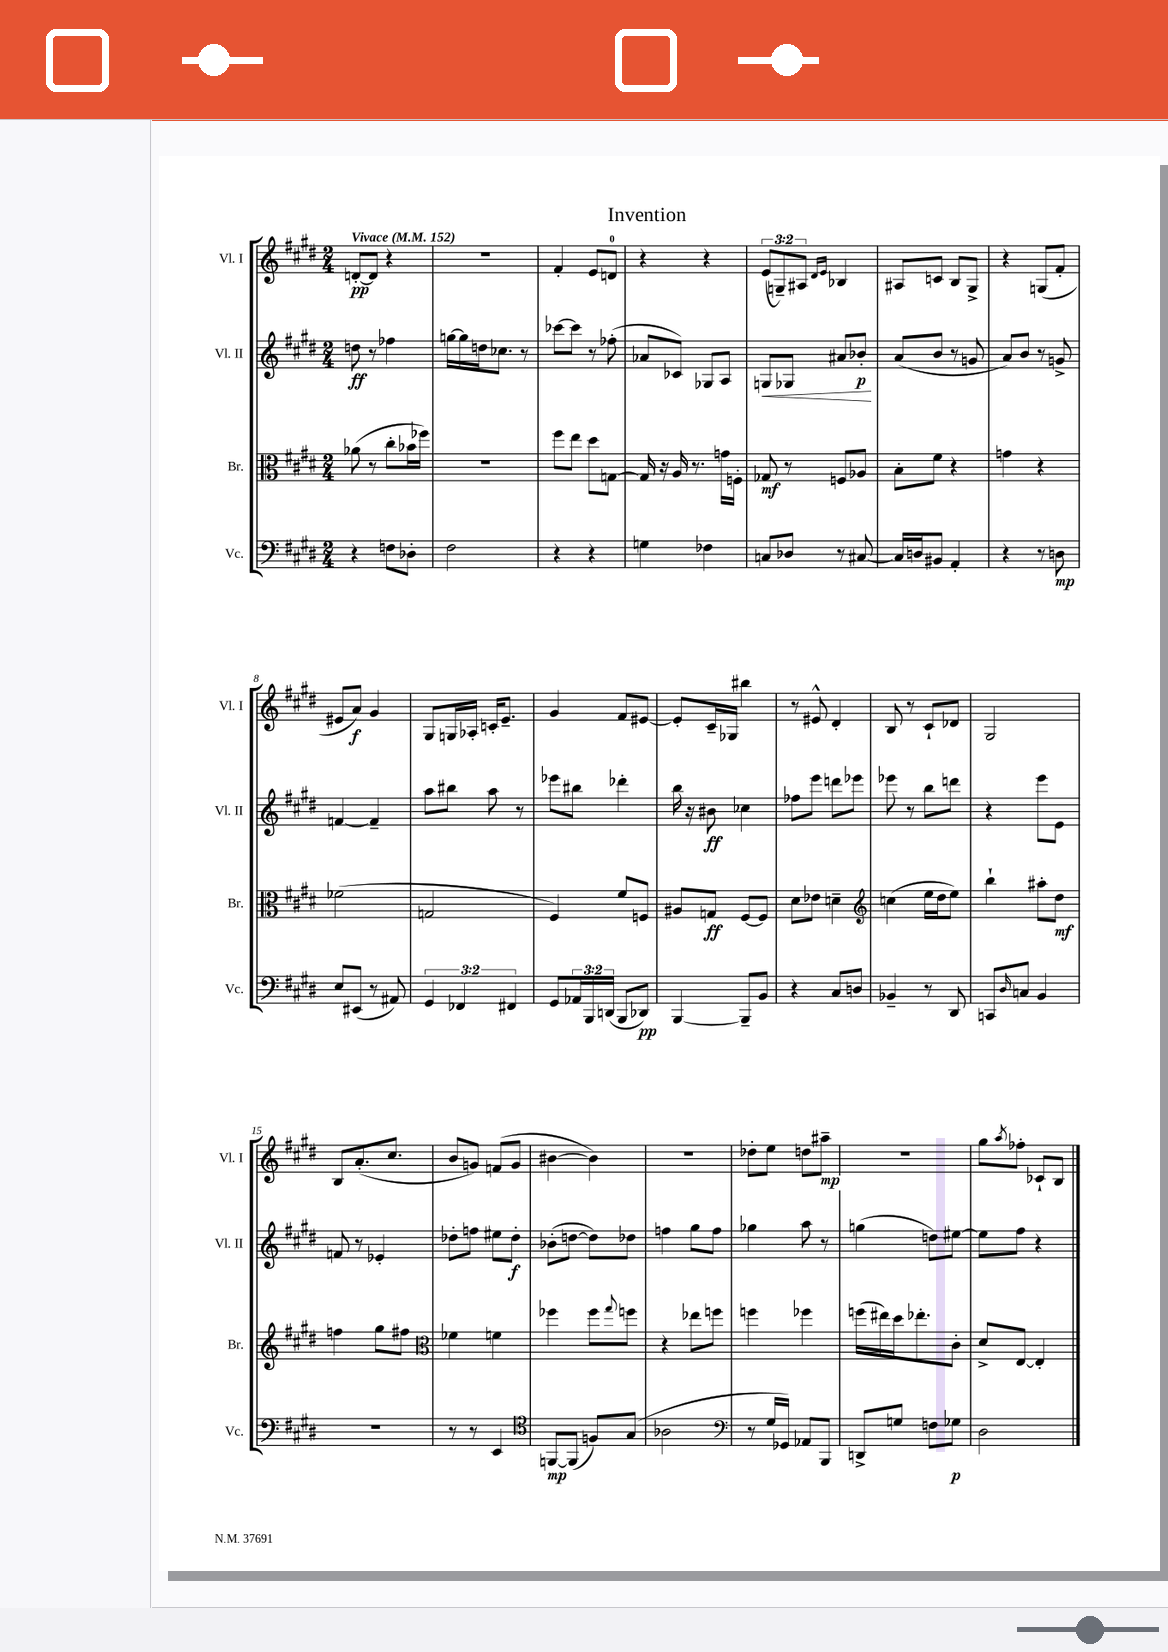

**kern	**kern	**kern	**kern
*staff4	*staff3	*staff2	*staff1
*clefF4	*clefC3	*clefG2	*clefG2
*k[f#c#g#d#]	*k[f#c#g#d#]	*k[f#c#g#d#]	*k[f#c#g#d#]
*M2/4	*M2/4	*M2/4	*M2/4
*MM152	*MM152	*MM152	*MM152
4r	(8a-\	8dd\	[8d'/L
.	8r	8r	8d/]J
8F\L	8cc#'\L	4ff-\	4r
8D-'\J	16b-\L	.	.
.	16ff-\JJ)	.	.
=	=	=	=
2F#\	2r	[16gg\LL	2r
.	.	16gg\]	.
.	.	16dd\J	.
.	.	8.cc-\J	.
.	.	8r	.
=	=	=	=
4r	8ff#\L	[8ccc-\L	4f#'/
.	8ee\J	8ccc-\]J	.
4r	8dd#\L	8r	8e/L
.	[8G\J	(8ff-'\	8d/J
=	=	=	=
4G\	16G/]	8a-/L	4r
.	16r	.	.
.	16A/	8c-/J)	.
.	8.r	.	.
4F-\	.	8G-/L	4r
.	16g\LL	8A/J	.
.	16F'\JJ	.	.
=	=	=	=
8C/L	8G-/	8G/L	(12e/L
.	.	.	12G~/)
8D-/J	8r	8G-/J	.
.	.	.	12A#/J
.	.	.	16qqd#/LL
.	.	.	16qqe/JJ
8r	8F/L	8a#/L	4B-/
[8C#/	8A-/J	8b-'/J	.
=	=	=	=
16C#/]LL	8B'\L	(8a/L	8A#/L
16D/J	.	.	.
8BB#/J	8f#\J	8b/J	8c/J
4AA'/	4r	8r	8B/L
.	.	8g/	8G#^/J
=	=	=	=
4r	4g\	8a/L)	4r
.	.	8b/J	.
8r	4r	8r	(8G/L
8D\	.	8g^/	8f#'/J
=	=	=	=
8E/L	(2f-\	[4f/	8e#/L
(8EE#/J	.	.	8a/J)
8r	.	4f~/]	4g#/
8AA#/)	.	.	.
=	=	=	=
6GG#/	2G/	8aa\L	8G#/L
.	.	8bb#\J	16G/L
6FF-/	.	.	.
.	.	.	16A-'/JJ
.	.	8aa\	16c'/LK
.	.	.	8.e~/J
6FF#/	.	.	.
.	.	8r	.
=	=	=	=
8GG#/L	4F#/)	8eee-\L	4g#/
24AA-/L	.	8bb#\J	.
24BBB/	.	.	.
(24DD/JJ	.	.	.
8BBB/L	8f#/L	4ddd-'\	8f#/L
8DD-/J)	8F/J	.	[8e#/J
=	=	=	=
[4BBB/	8A#/L	16bb\	8e#'/]L
.	.	16r	.
.	8G/J	8b#\	16c#~/L
.	.	.	16G-/JJ
8BBB~/]L	[8F#/L	4cc-\	4bb#\
8BB/J	8F#/]J	.	.
=	=	=	=
4r	8d#\L	8ff-\L	8r
.	8e-\J	8eee\J	8e#^^/
8C#/L	4d~\	8ddd\L	4d#'/
8D/J	.	8eee-\J	.
=	=	=	=
*	*clefG2	*	*
4BB-~/	(4cc\	8eee-\	8B/
.	.	8r	8r
8r	16ee\LL	8bb\L	8c#`/L
.	16dd#\J	.	.
8DD#/	8ee\J)	8ddd\J	8d-/J
=	=	=	=
8CC/L	4bb`\	4r	2G#/
16qqD#/	.	.	.
8C/J	.	.	.
4BB/	8aa#'\L	8eee\L	.
.	8dd#\J	8e\J	.
=	=	=	=
2r	4ff\	8f/	8B/L
.	.	8r	(8.a'/
.	8gg#\L	4e-'/	.
.	.	.	8.cc#/J
.	8ff#\J	.	.
=	=	=	=
*	*clefC3	*	*
8r	4f-\	8dd-'\L	8b/L
8r	.	8ff\J	8g/J)
4EE/	4f\	8ee#\L	(8f/L
.	.	8dd-'\J	8g/J
=	=	=	=
*clefC4	*	*	*
[8FF/L	4ff-\	(8b-'\L	[4b#\
(8FF/]J	.	[8dd\J	.
8F/L)	8ff-\L	8dd\]L)	4b#\])
.	8qqgg#/	.	.
(8G#/J	8ff\J	8dd-\J	.
=	=	=	=
2A-\	4r	4ff\	2r
.	8ee-\L	8gg#\L	.
.	8ff\J	8ff\J	.
=	=	=	=
*clefF4	*	*	*
8r	4ff\	4gg-\	8dd-'\L
16G#/LL	.	.	8ee\J
16GG-/JJ)	.	.	.
8AA-/L	4ff-\	8aa\	8dd\L
8BBB/J	.	8r	8aa#~\J
=	=	=	=
8DD^/L	(16ff\LL	(4gg\	2r
.	16ee#\)	.	.
8G/J	16dd#\J	.	.
.	8.ee-'\	.	.
8F\L	.	8dd\L)	.
8G-\J	8c#'\J	[8ee#\J	.
=	=	=	=
2D#\	8d#^/L	8ee#\]L	8gg#\L
.	.	.	8qaa/
.	[8E/J	8ff#\J	8ff-'\J
.	4E'/]	4r	8c-`/L
.	.	.	8B/J
==	==	==	==
*-	*-	*-	*-
